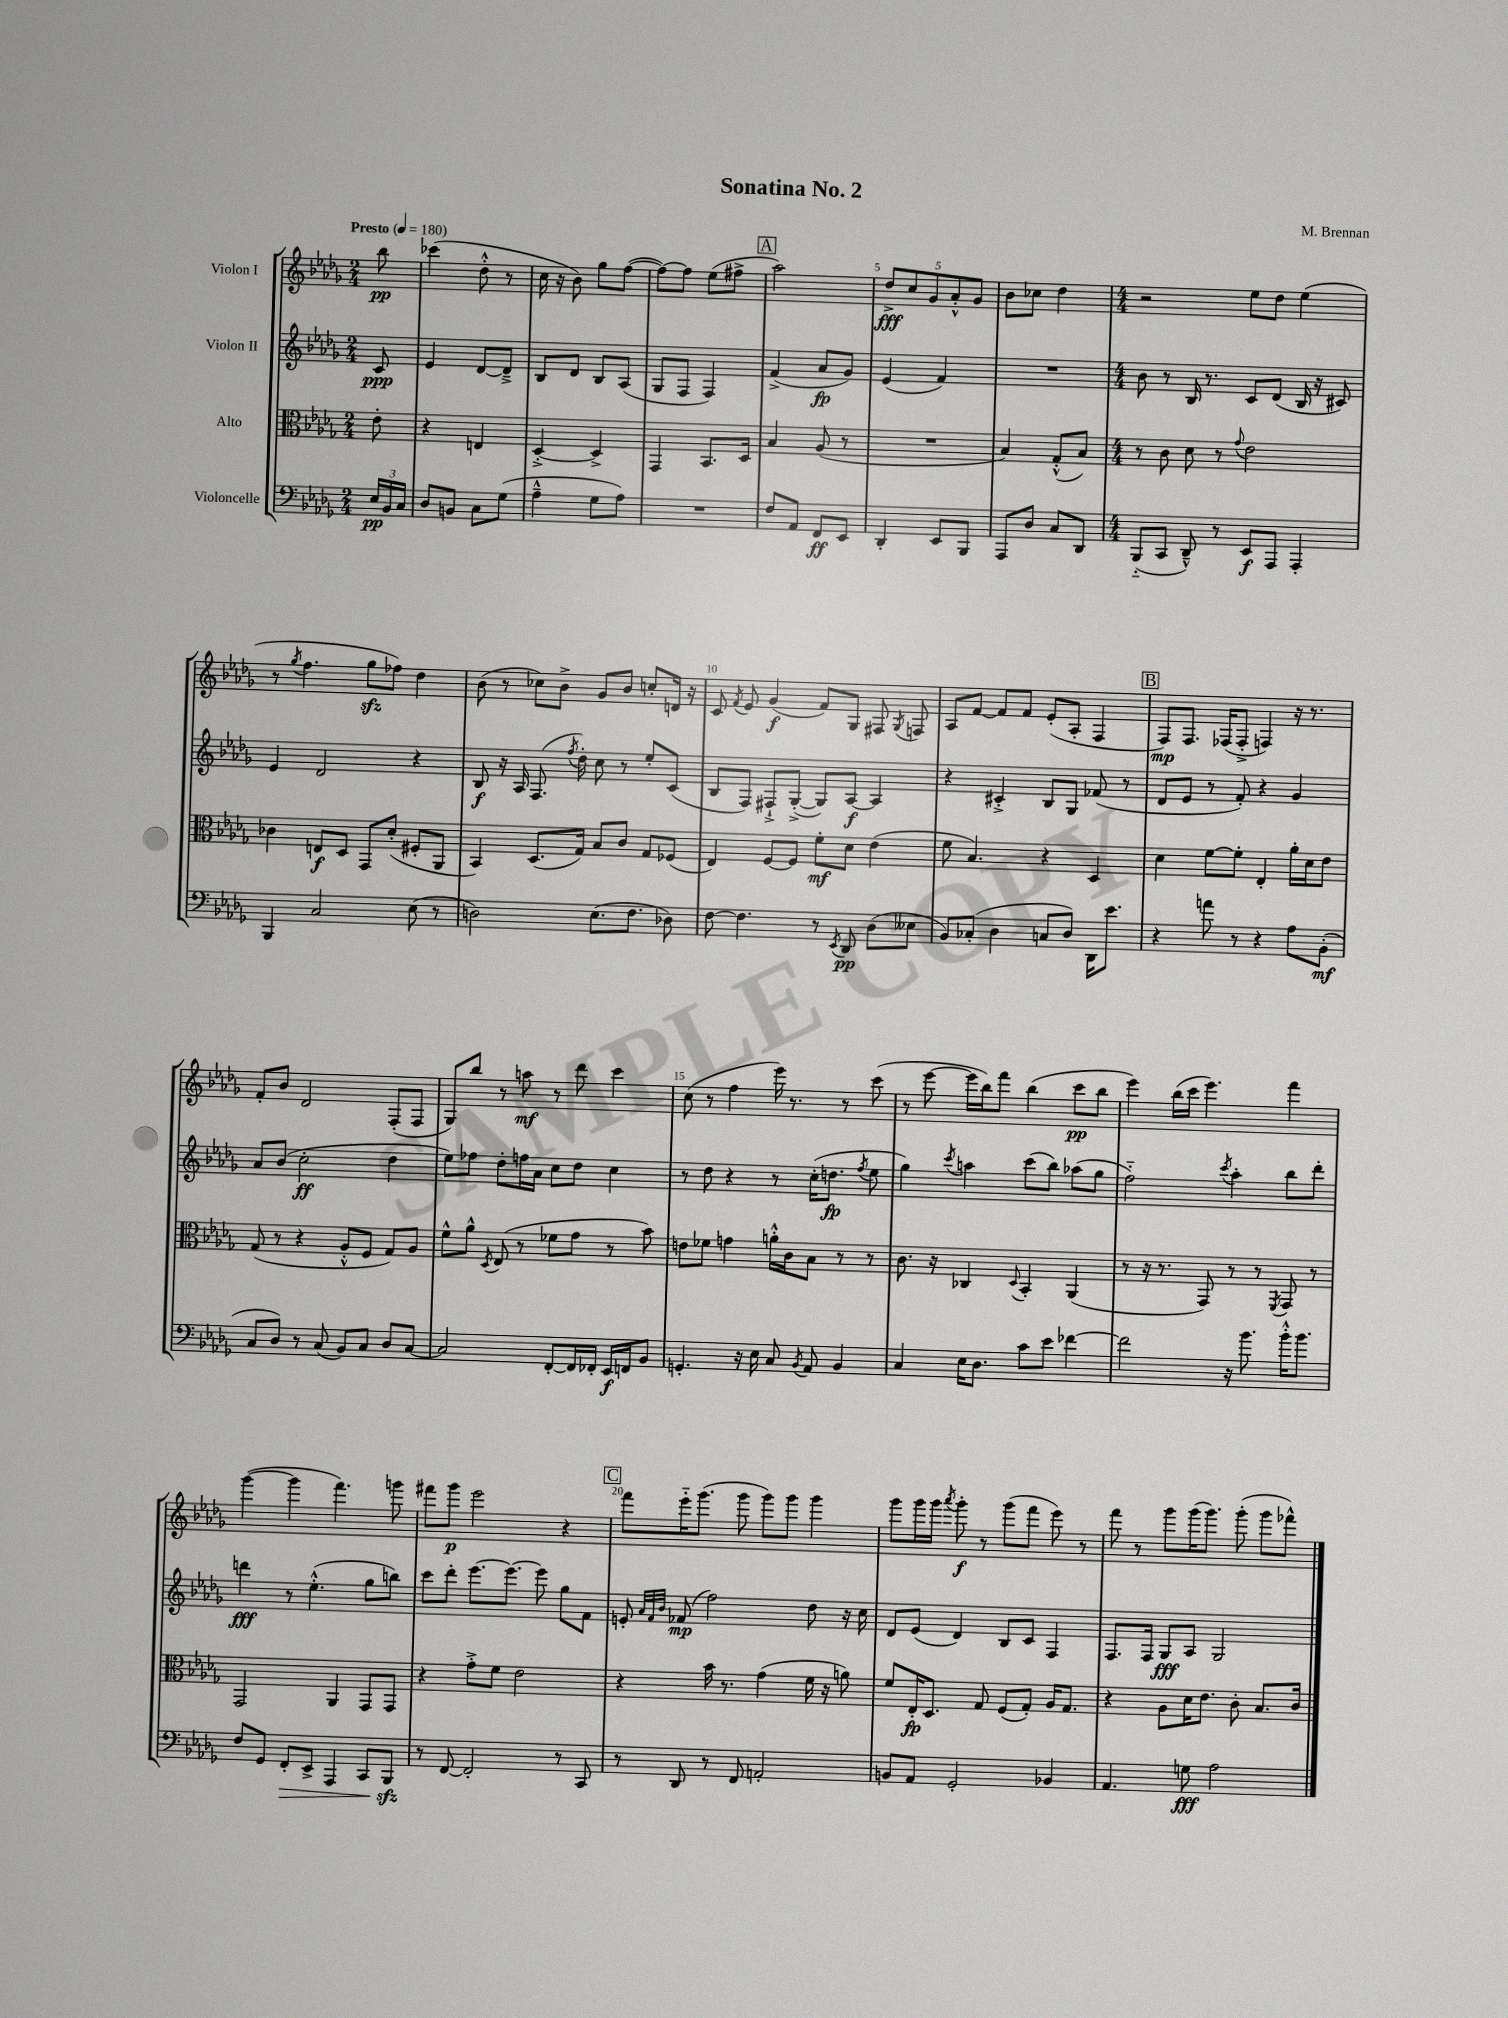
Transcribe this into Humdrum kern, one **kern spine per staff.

**kern	**dynam	**kern	**dynam	**kern	**dynam	**kern	**dynam
*part4	*part4	*part3	*part3	*part2	*part2	*part1	*part1
*staff4	*staff4	*staff3	*staff3	*staff2	*staff2	*staff1	*staff1
*I"Violoncelle	*	*I"Alto	*	*I"Violon II	*	*I"Violon I	*
*clefF4	*	*clefC3	*	*clefG2	*	*clefG2	*
*k[b-e-a-d-g-]	*	*k[b-e-a-d-g-]	*	*k[b-e-a-d-g-]	*	*k[b-e-a-d-g-]	*
*M2/4	*	*M2/4	*	*M2/4	*	*M2/4	*
*MM180	*	*MM180	*	*MM180	*	*MM180	*
=	=	=	=	=	=	=	=
!	!	!	!	!	!	!LO:TX:a:B:t=Presto	!
24E-/LL	pp	8e-'\	.	8c/	ppp	8bb-\	pp
24BB-/	.	.	.	.	.	.	.
24C/JJ	.	.	.	.	.	.	.
=1	=1	=1	=1	=1	=1	=1	=1
8D-/L	.	4r	.	4e-/	.	(4ccc-X\	.
8BBn/J	.	.	.	.	.	.	.
8C\L	.	4En/	.	[8d-/L	.	8dd-'^^\	.
(8G-\J	.	.	.	8d-~^/J]	.	8r	.
=2	=2	=2	=2	=2	=2	=2	=2
4A-~^^\	.	[4D-'^/	.	8B-/L	.	16cc\	.
.	.	.	.	.	.	16r	.
.	.	.	.	8d-/J	.	8b-\)	.
8G-\L	.	4D-^/]	.	8B-/L	.	8gg-\L	.
8A-\J)	.	.	.	(8A-/J	.	([8ff\J	.
=3	=3	=3	=3	=3	=3	=3	=3
2r	.	4GG-/	.	8G-/L	.	8ff\L_)	.
.	.	.	.	8F/J	.	8ff\J]	.
.	.	8.BB-/L	.	4F/)	.	(8ee-\L	.
.	.	.	.	.	.	8ff#X^\J	.
.	.	16D-/Jk	.	.	.	.	.
!!LO:REH:place=s1:t=A
=4	=4	=4	=4	=4	=4	=4	=4
8F/L	.	4B-/	.	(4f^/	.	2aa-\)	.
8AA-/J	.	.	.	.	.	.	.
8FF/L	ff	(8A-/	.	8a-/L	fp	.	.
8EE-/J	.	8r	.	8g-/J)	.	.	.
=5	=5	=5	=5	=5	=5	=5	=5
4DD-'/	.	2r	.	(4e-/	.	10dd-^/L	fff
.	.	.	.	.	.	10cc/	.
.	.	.	.	.	.	10g-/	.
8EE-/L	.	.	.	4f/)	.	.	.
.	.	.	.	.	.	10a-'^^/	.
8BBB-/J	.	.	.	.	.	.	.
.	.	.	.	.	.	10g-/J	.
=6	=6	=6	=6	=6	=6	=6	=6
8AAA-/L	.	4B-/)	.	2r	.	8b-\L	.
8D-/J	.	.	.	.	.	8cc-X\J	.
8C/L	.	(8G-'^^/L	.	.	.	4dd-\	.
8DD-/J	.	8B-/J)	.	.	.	.	.
=7	=7	=7	=7	=7	=7	=7	=7
*M4/4	*	*M4/4	*	*M4/4	*	*M4/4	*
(8BBB-/L	.	8r	.	8b-\	.	2r	.
8CC/J	.	8c\	.	8r	.	.	.
8DD-~^^/)	.	8d-\	.	16B-/	.	.	.
.	.	.	.	8.r	.	.	.
8r	.	8r	.	.	.	.	.
.	.	8qqg-/	.	.	.	.	.
8EE-/L	f	2e-\	.	8c/L	.	8ee-\L	.
8AAA-/J	.	.	.	(8d-/J	.	8dd-\J	.
4AAA-'/	.	.	.	16B-/	.	(4ee-\	.
.	.	.	.	16r	.	.	.
.	.	.	.	8c#X/)	.	.	.
!!LO:LB:g=z
=8	=8	=8	=8	=8	=8	=8	=8
4BBB-/	.	4c-X\	.	4e-/	.	8r	.
.	.	.	.	.	.	8qgg-/	.
.	.	.	.	.	.	4.ff\	.
2C/	.	8En/L	f	2d-/	.	.	.
.	.	8D-/J	.	.	.	.	.
.	.	8GG-/L	.	.	.	8gg-zz\L	.
.	.	(8d-'/J	.	.	.	8ff-X\J)	.
(8E-\	.	8F#X'/L	.	4r	.	4dd-\	.
8r	.	8AA-/J	.	.	.	.	.
=9	=9	=9	=9	=9	=9	=9	=9
2Dn\)	.	4BB-/)	.	8B-/	f	(8b-\	.
.	.	.	.	16r	.	8r	.
.	.	.	.	16A-/	.	.	.
.	.	(8.D-/L	.	(8.F/	.	8cc-X\L)	.
.	.	.	.	.	.	8b-^\J	.
.	.	.	.	8qff/	.	.	.
.	.	16G-/Jk)	.	16dd-'\)	.	.	.
(8.E-\L	.	8B-/L	.	8cc\	.	8g-/L	.
.	.	8c/J	.	8r	.	8b-/J	.
8.F\J	.	.	.	.	.	.	.
.	.	8G-/L	.	8ee-'/L	.	8ccn'/L	.
8D-X\)	.	(8F-X/J	.	(8c/J	.	16dn/Jk	.
.	.	.	.	.	.	16r	.
=10	=10	=10	=10	=10	=10	=10	=10
[8F\	.	4E-/)	.	8B-/L	.	8c/	.
.	.	.	.	.	.	8qf/	.
4.F\]	.	.	.	8F/J)	.	8e-/	.
.	.	[8F/L	.	8F#X`^/L	.	(4g-/	f
.	.	8F/J]	.	([8G-'^/J	.	.	.
8r	.	8f'\L	mf	8G-/L])	.	8f/L)	.
8qEE-/	.	.	.	.	.	.	.
8DD-/	pp	8d-\J	.	[8A-/J	f	8G-/J	.
(8D-\L	.	(4e-\	.	4A-/]	.	8F#X/	.
.	.	.	.	.	.	8qG-/	.
8E--X\J	.	.	.	.	.	8Fn/	.
=11	=11	=11	=11	=11	=11	=11	=11
8BB-/L)	.	8f\	.	4r	.	8A-/L	.
(8C-X'/J	.	4.B-/)	.	.	.	[8f/J	.
4D-\	.	.	.	4c#X'^/	.	8f/L]	.
.	.	.	.	.	.	8f/J	.
8Cn/L	.	4r	.	8B-/L	.	(8e-'/L	.
8D-/J)	.	.	.	8G-/J	.	8A-'/J	.
16DD-\KL	.	4D-/	.	(8f-X/	.	4F/	.
8.e-\J	.	.	.	.	.	.	.
.	.	.	.	8r	.	.	.
!!LO:REH:place=s1:t=B
=12	=12	=12	=12	=12	=12	=12	=12
4r	.	4d-\	.	8d-/L	.	8F/L)	mp
.	.	.	.	8e-/J	.	8.F/J	.
8an\	.	[8f\L	.	8r	.	.	.
.	.	.	.	.	.	(16F-X/KL	.
8r	.	8f'\J]	.	8f'/)	.	8F-'^/J	.
4r	.	4E-'/	.	4r	.	4Fn/)	.
8A-\L	.	16a-'\LL	.	4g-/	.	16r	.
.	.	16d-\J	.	.	.	8.r	.
(8BB-'\J	mf	8e-\J	.	.	.	.	.
!!LO:LB:g=z
=13	=13	=13	=13	=13	=13	=13	=13
8C/L	.	(8G-/	.	8a-/L	.	8f'/L	.
8D-/J)	.	8r	.	(8b-/J	.	8b-/J	.
8r	.	4r	.	2cc'\	ff	2d-/	.
(8C/	.	.	.	.	.	.	.
8BB-/L)	.	8A-'^^/L	.	.	.	.	.
8C/J	.	8F/J	.	.	.	.	.
8D-/L	.	8G-/L)	.	4dd-\	.	(8F'/L	.
[8C/J	.	8A-/J	.	.	.	8F/J	.
=14	=14	=14	=14	=14	=14	=14	=14
2C/]	.	8f^^\L	.	8ee-\L)	.	8G-/L)	.
.	.	8a-^^\J	.	8ff-X\J	.	8bb-/J	.
.	.	8qD-/	.	.	.	.	.
.	.	(8E-/	.	8dd-'\L	.	8r	.
.	.	8r	.	16ffn\L	.	8aan\	mf
.	.	.	.	16a-\JJ	.	.	.
[8FF'/L	.	8f-X\L	.	8cc\L	.	8r	.
16FF/L]	.	8g-\J	.	8dd-\J	.	8ddd-\	.
16FF-X'/JJ	.	.	.	.	.	.	.
16EE-/LL	f	8r	.	4cc\	.	4ccc\	.
16FFn/J	.	.	.	.	.	.	.
8BB-/J	.	8b-\)	.	.	.	.	.
=15	=15	=15	=15	=15	=15	=15	=15
4.GGn'/	.	8en\L	.	8r	.	(8cc\	.
.	.	8f-X\J	.	8dd-\	.	8r	.
.	.	4gn\	.	4r	.	4ff\	.
16r	.	.	.	.	.	.	.
16E-\	.	.	.	.	.	.	.
8C/	.	16an'^^\LL	.	8r	.	16eee-\)	.
.	.	16c\J	.	.	.	8.r	.
8qBB-/	.	.	.	.	.	.	.
8AA-/	.	8B-\J	.	(16cc'\KL	.	.	.
.	.	.	.	8.ddn\J	fp	.	.
4BB-/	.	8r	.	.	.	8r	.
.	.	.	.	8qff/	.	.	.
.	.	8r	.	8ee-\	.	(8ccc\	.
=16	=16	=16	=16	=16	=16	=16	=16
4C/	.	8.c\	.	4gg-\)	.	8r	.
.	.	.	.	.	.	[8eee-\	.
.	.	16r	.	.	.	.	.
.	.	.	.	8qccc/	.	.	.
16E-\KL	.	4C-X/	.	4aan\	.	16eee-\LL]	.
8.D-\J	.	.	.	.	.	16bb-\J)	.
.	.	.	.	.	.	8fff\J	.
.	.	8qqD-/	.	.	.	.	.
8c\L	.	4BB-'/	.	(8ccc\L	.	(4bb-\	.
8e-\J	.	.	.	8bb-\J)	.	.	.
[4f-X\	.	(4AA-/	.	(8aa-X\L	.	8ccc\L	pp
.	.	.	.	8gg-\J	.	8bb-\J	.
=17	=17	=17	=17	=17	=17	=17	=17
2f-\]	.	8r	.	2ff\)	.	4eee-\)	.
.	.	16r	.	.	.	.	.
.	.	8.r	.	.	.	.	.
.	.	.	.	.	.	(16bb-\LL	.
.	.	.	.	.	.	16ccc\JJ	.
.	.	8GG-/)	.	.	.	4.eee-\)	.
.	.	.	.	8qccc/	.	.	.
16r	.	8r	.	4aa-'\	.	.	.
8.b-\	.	.	.	.	.	.	.
.	.	8r	.	.	.	.	.
.	.	8qFF/	.	.	.	.	.
16b-'^^\KL	.	8GG-/	.	8bb-\L	.	4fff\	.
8.b-\J	.	.	.	.	.	.	.
.	.	8r	.	8ddd-'\J	.	.	.
!!LO:LB:g=z
=18	=18	=18	=18	=18	=18	=18	=18
8F/L	.	2GG-/	.	4dddn\	fff	([4ggg-\	.
8GG-/J	.	.	.	.	.	.	.
!	!LO:HP:b	!	!	!	!	!	!
8FF'/L	>	.	.	8r	.	4ggg-\]	.
8EE-^/J	.	.	.	(4.ee-'^^\	.	.	.
4AAA-/	.	4AA-/	.	.	.	4.fff\)	.
8CC/L	.	8GG-/L	.	8gg-\L	.	.	.
8BBB-zz/J	.	8GG-/J	.	8bbn\J)	.	8gggn\	.
.	]	.	.	.	.	.	.
=19	=19	=19	=19	=19	=19	=19	=19
8r	.	4r	.	8ccc\L	.	8fff#X\L	.
[8FF/	.	.	.	8ddd-'\J	.	8ggg-\J	p
2FF'/]	.	8g-'^\L	.	[8.eee-\L	.	2eee-\	.
.	.	8f\J	.	.	.	.	.
.	.	.	.	8.eee-\J_	.	.	.
.	.	2e-\	.	.	.	.	.
.	.	.	.	8eee-\]	.	.	.
8r	.	.	.	8gg-\L	.	4r	.
8CC/	.	.	.	8f\J	.	.	.
!!LO:REH:place=s1:t=C
=20	=20	=20	=20	=20	=20	=20	=20
8r	.	4r	.	8en'/	.	8fff\L	.
.	.	.	.	32qqa-/LLL	.	.	.
.	.	.	.	32qqf/	.	.	.
.	.	.	.	32qqb-/JJJ	.	.	.
8DD-/	.	.	.	(8f-X/	mp	16eee-\K	.
.	.	.	.	.	.	(8.ggg-\J	.
8r	.	16b-\	.	2ff\)	.	.	.
.	.	8.r	.	.	.	.	.
8FF/	.	.	.	.	.	8ggg-\	.
2AAn'/	.	(4g-\	.	.	.	8ggg-\L)	.
.	.	.	.	.	.	8ggg-\J	.
.	.	16f\	.	8dd-\	.	4ggg-\	.
.	.	16r	.	.	.	.	.
.	.	8an\)	.	16r	.	.	.
.	.	.	.	16cc\	.	.	.
=21	=21	=21	=21	=21	=21	=21	=21
8BBn/L	.	8f/L	.	8d-/L	.	8ggg-\L	.
8AA-/J	.	16E-'/K	fp	(8e-/J	.	16ggg-\L	.
.	.	8.D-/J	.	.	.	16ggg-\JJ	.
.	.	.	.	.	.	8qaaa-/	.
2GG-'/	.	.	.	4d-/)	.	8ggg-'\	f
.	.	8G-/	.	.	.	8r	.
.	.	(8F/L	.	8B-/L	.	(8ggg-\L	.
.	.	8G-'/J)	.	8c/J	.	8fff\J	.
4BB-X/	.	16A-/KL	.	4F/	.	8eee-\)	.
.	.	8.G-/J	.	.	.	.	.
.	.	.	.	.	.	8r	.
=22	=22	=22	=22	=22	=22	=22	=22
4.AA-/	.	4r	.	8.F/L	.	8fff\	.
.	.	.	.	.	.	8r	.
.	.	.	.	16F/Jk	.	.	.
.	.	8A-\L	.	8G-/L	fff	8ggg-\L	.
8Gn\	fff	16d-\K	.	8A-/J	.	(16ggg-\K	.
.	.	8.e-\J	.	.	.	8.ggg-\J)	.
2A-\	.	.	.	2G-/	.	.	.
.	.	8c'\	.	.	.	(8ggg-'\	.
.	.	8.B-/L	.	.	.	8ggg-\L	.
.	.	.	.	.	.	8fff-X^^\J)	.
.	.	16c/Jk	.	.	.	.	.
==	==	==	==	==	==	==	==
*-	*-	*-	*-	*-	*-	*-	*-
